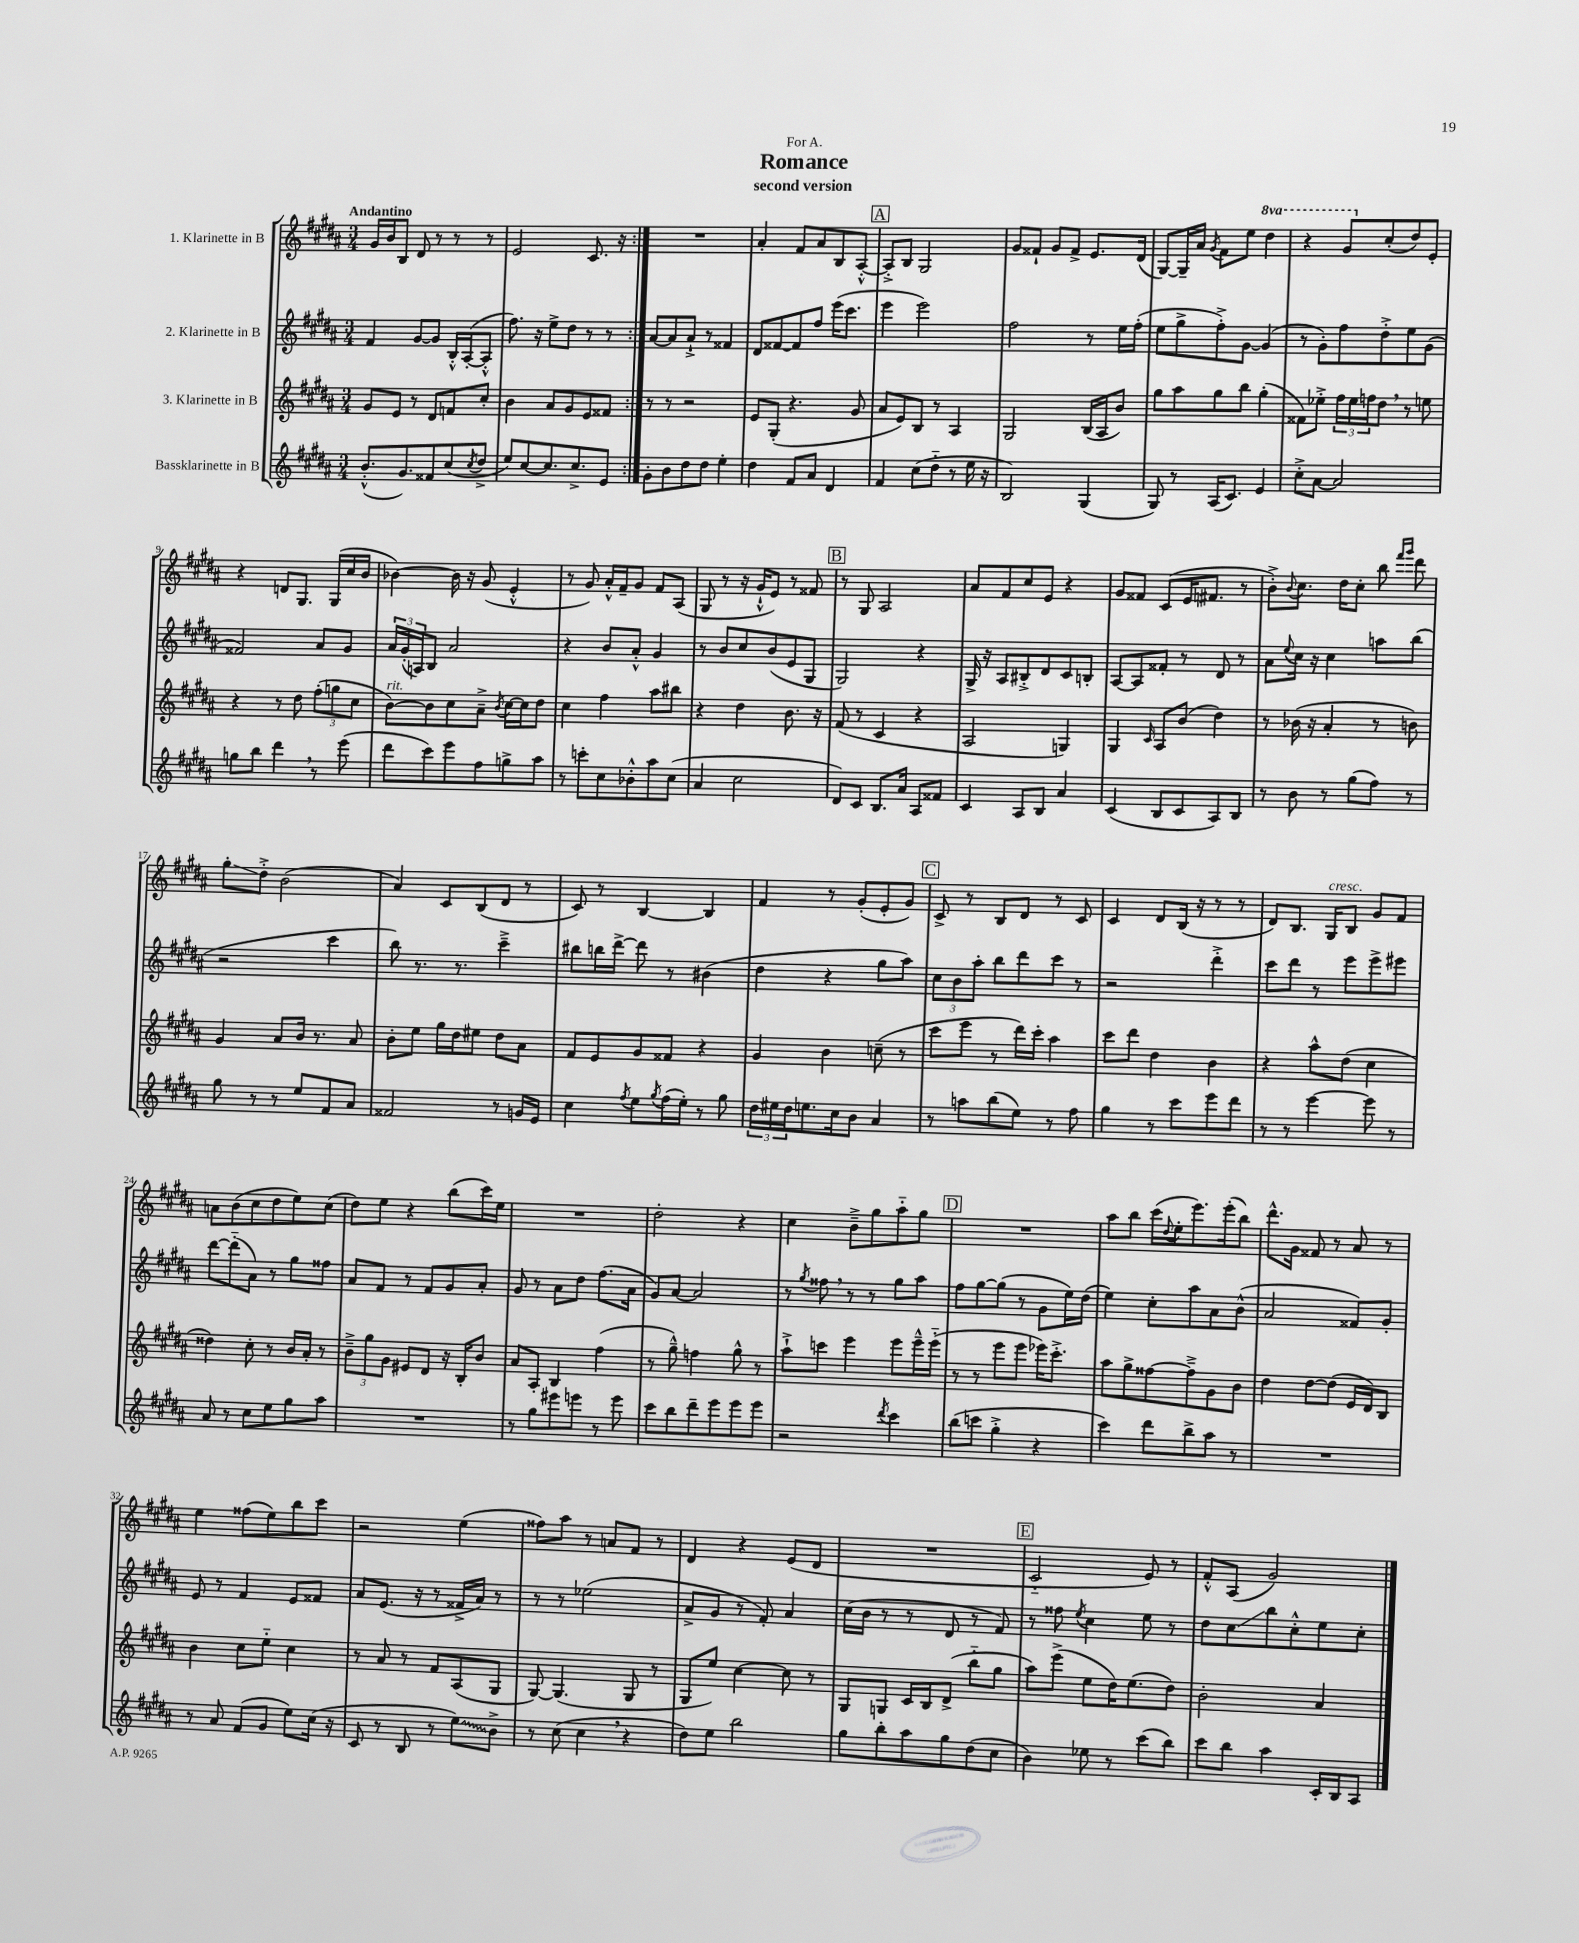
\header { title = "Romance" subtitle = "second version" dedication = "For A." }
<<
\new StaffGroup <<
\new Staff = "s0" \with { instrumentName = "1. Klarinette in B" } {
    \clef treble \key b \major \numericTimeSignature \time 3/4 \set Staff.ottavationMarkups = #ottavation-simple-ordinals \tempo "Andantino"
    \repeat volta 2 { gis'16 b'16 b8 dis'8 r8 r8 r8 |
    e'2 cis'8. r16 | }
    R2. |
    ais'4-. fis'8 ais'8 b8 ais8~-.-^ |
    \mark \markup { \box "A" } ais8-.-> b8 gis2 |
    gis'8 fisis'8-! gis'8 fisis'8-> e'8. dis'16( |
    gis8~) gis16-- ais'16 \acciaccatura { gis'8 } fis'8 e''8 \ottava #1 dis'''4 |
    r4 gis''8 \ottava #0 cis''8-.( dis''8) e'8-. |
    r4 d'8 gis8. gis16( cis''16 b'16 |
    bes'4~) bes'16 r16 gis'8( e'4-.-^ |
    r8 gis'8) ais'16-.-^ fis'16-- gis'8 fis'8 ais8( |
    gis8 r8 r16 gis'16-!-^ e'8) r8 fisis'8 |
    \mark \markup { \box "B" } r8 gis8 ais2 |
    ais'8 fis'8 cis''8 e'8 r4 |
    gis'8 fisis'8 cis'8( e'16 fis'8. r8 |
    b'8-.->) \appoggiatura { b'8 } cis''8. dis''16 cis''8-. b''8 \grace { fis'''16 gis'''16 } dis'''8 |
    gis''8-.\glissando dis''8-.-> b'2( |
    ais'4) cis'8 b8( dis'8 r8 |
    cis'8) r8 b4~ b4 |
    fis'4 r8 gis'8-.( e'8-. gis'8) |
    \mark \markup { \box "C" } cis'8-> r8 b8 dis'8 r8 cis'8 |
    cis'4 dis'8 b16( r16 r8 r8 |
    dis'8) b8. gis16^\markup { \italic "cresc." } b8 gis'8 fis'8 |
    a'8 b'8( cis''8 dis''8 e''8) cis''8( |
    dis''8) e''8 r4 b''8( cis'''16) e''16 |
    R2. |
    dis''2-. r4 |
    cis''4 b'8---> gis''8 ais''8-_ gis''8 |
    \mark \markup { \box "D" } R2. |
    ais''8 b''8 cis'''16( \appoggiatura { dis''8 } e''16-. e'''8.) e'''16-.( b''8) |
    dis'''8.-^ gis'16 fisis'8 r8 ais'8 r8 |
    e''4 fisis''8( e''8) b''8 cis'''8 |
    r2 e''4( |
    fisis''8) ais''8 r8 a'8 fis'8 r8 |
    dis'4 r4 e'8( dis'8 |
    R2. |
    \mark \markup { \box "E" } cis'2-_ e'8) r8 |
    fis'8-.-^ ais8( gis'2) \bar "|." |
}
\new Staff = "s1" \with { instrumentName = "2. Klarinette in B" } {
    \clef treble \key b \major \numericTimeSignature \time 3/4
    \repeat volta 2 { fis'4 gis'8~ gis'8 b16-.-^ ais16~-.( ais8-.-^ |
    fis''8.) r16 e''8-> dis''8 r8 r8 | }
    ais'8~ ais'8 ais'8-!-> r8 fisis'4 |
    dis'8 fisis'8~ fisis'8 fis''8 e'''16( cis'''8. |
    \mark \markup { \box "A" } e'''4 e'''2) |
    fis''2 r8 e''16 fis''16-.( |
    e''8 gis''8-> fis''8-.->) gis'8~ gis'4( |
    r8 gis'8-.) fis''8 dis''8-.-> e''8 gis'8( |
    fisis'2) ais'8 gis'8 |
    \tuplet 3/2 { ais'16 gis'16-.( a16) } b8 ais'2 |
    r4 b'8 ais'8-.-^ gis'4 |
    r8 b'8 cis''8 b'8( e'8 gis8 |
    \mark \markup { \box "B" } gis2) r4 |
    gis16-> r16 ais8 bis8-.-> dis'8 cis'8 b8-. |
    ais8~ ais8 fisis'8-. r8 dis'8 r8 |
    ais'8 \appoggiatura { e''8 } cis''16 r16 cis''4 a''8 b''8( |
    r2 cis'''4 |
    b''8) r8. r8. cis'''4---> |
    bis''8 b''16 dis'''16~-> dis'''8 r8 bis'4( |
    dis''4 r4 gis''8 ais''8) |
    \mark \markup { \box "C" } \tuplet 3/2 { cis''8 b'8 ais''8-. } b''8 dis'''8 cis'''8 r8 |
    r2 dis'''4-.-> |
    cis'''8 dis'''8 r8 e'''8 e'''8-> eis'''8 |
    dis'''8~ dis'''8-_( ais'8) r8 gis''8 fisis''8 |
    ais'8 fis'8 r8 fis'8 gis'8 ais'8-. |
    gis'8 r8 ais'8 dis''8 fis''8.( ais'16 |
    gis'8) ais'8~ ais'2 |
    r8 \acciaccatura { gis''8 } fisis''8 \breathe r8 r8 gis''8 ais''8 |
    \mark \markup { \box "D" } fis''8 gis''8~ gis''8( r8 gis'8 e''16) dis''16( |
    e''4) cis''8-. ais''8 ais'8 b'8-^( |
    ais'2 fisis'8) gis'8-. |
    e'8 r8 fis'4 e'8 fisis'8 |
    ais'8 e'8.( r16 r8 fisis'16-> ais'16) r8 |
    r8 r8 ees''2( |
    ais'8-> gis'8 r8 fis'8-.) ais'4 |
    cis''16( b'16 r8 r8 dis'8 r8 fis'8) |
    \mark \markup { \box "E" } r8 fisis''8 \acciaccatura { e''8 } cis''4 e''8 r8 |
    dis''8 cis''8\glissando b''8 cis''8-.-^ e''8 cis''8-. \bar "|." |
}
\new Staff = "s2" \with { instrumentName = "3. Klarinette in B" } {
    \clef treble \key b \major \numericTimeSignature \time 3/4
    \repeat volta 2 { gis'8 e'8 r8 dis'8 f'8 cis''8-. |
    b'4 ais'8 gis'8 e'8 fisis'8 | }
    r8 r8 r2 |
    e'8 gis8-.( r4. gis'8 |
    \mark \markup { \box "A" } ais'8 e'8) b8 r8 ais4 |
    gis2 b16( ais16 b'8) |
    gis''8 ais''8 gis''8 b''8 gis''4-.( |
    fisis'8) ees''8-.-> \tuplet 3/2 { fis''16 ees''16 f''16 } dis''8 \breathe r8 e''8 |
    r4 r8 dis''8 \tuplet 3/2 { fis''8-.( g''8 cis''8 } |
    b'8~^\markup { \italic "rit." }) b'8 cis''8 ais'8---> \acciaccatura { b'8 } cis''16~ cis''16 dis''8 |
    cis''4 fis''4 ais''8 bis''8 |
    r4 dis''4 b'8. r16 |
    \mark \markup { \box "B" } fis'8( r8 cis'4 r4 |
    ais2 g4) |
    gis4 \grace { cis'16 } ais8 b'8( dis''4) |
    r8 bes'16( r16 ais'4-. r8 b'8) |
    gis'4 ais'8 b'16 r8. ais'8 |
    b'8-. e''8 gis''16 dis''16 eis''8 dis''8 ais'8 |
    fis'8 e'8 gis'8 fisis'8 r4 |
    gis'4 b'4 c''8--( r8 |
    \mark \markup { \box "C" } cis'''8 e'''8 r8 dis'''16) cis'''16-. ais''4 |
    cis'''8 dis'''8 dis''4 b'4 |
    r4 ais''8-^ dis''8( cis''4 |
    disis''4) cis''8-. r8 b'16 ais'16-. r8 |
    \tuplet 3/2 { b'8---> gis''8 gis'8 } eis'8 dis'8 r16 b16-. b'8 |
    ais'8 ais8-. b4 fis''4( |
    r8 gis''8---^) f''4 gis''8-^ r8 |
    ais''8-!-> c'''8 e'''4 e'''8 e'''16---^ e'''16-_( |
    \mark \markup { \box "D" } r8 r8 e'''8 e'''8 ees'''16) cis'''8.-.-> |
    ais''8 gis''8-> fisis''8~ fisis''8---> gis'8 b'8 |
    dis''4 dis''8~ dis''8( e'16 dis'16) b8 |
    b'4 cis''8 e''8-_ cis''4 |
    r8 ais'8 r8 fis'8 ais8( gis8 |
    gis8~) gis4.( gis8 r8 |
    gis8 e''8) cis''4~ cis''8 r8 |
    gis8 g8 cis'16 b16 dis'8->( b''8-_ gis''8 |
    \mark \markup { \box "E" } ais''8) e'''8->( e''8 dis''16) e''8.( dis''8) |
    b'2-. ais'4 \bar "|." |
}
\new Staff = "s3" \with { instrumentName = "Bassklarinette in B" } {
    \clef treble \key b \major \numericTimeSignature \time 3/4
    \repeat volta 2 { b'8.-.-^( gis'8.) fisis'8 cis''8( \acciaccatura { cis''8 } dis''8-> |
    e''8) cis''8~ cis''8. cis''8.-> e'8 | }
    gis'8-. b'8 dis''8 dis''8 e''4-. |
    dis''4 fis'8 ais'8 dis'4 |
    \mark \markup { \box "A" } fis'4 cis''8( dis''8-_ r8 e''16 r16 |
    b2) gis4( |
    gis8) r8 ais16( cis'8.) e'4 |
    cis''8-.-> ais'8~ ais'2 |
    g''8 b''8 dis'''4 \breathe r8 e'''8( |
    dis'''8 cis'''8) e'''8 fis''8 g''8-> ais''8 |
    r8 c'''8-. cis''8 bes'8-.-^ ais''8 cis''8( |
    ais'4 cis''2 |
    \mark \markup { \box "B" } dis'8) cis'8 b8. ais'16 ais8 fisis'8 |
    cis'4 ais8 b8 ais'4 |
    cis'4( b8 cis'8 ais8) b8 |
    r8 b'8 r8 gis''8( fis''8) r8 |
    gis''8 r8 r8 e''8 fis'8 ais'8 |
    fisis'2 r8 g'16 e'16 |
    cis''4 \acciaccatura { fis''8 } e''8 \acciaccatura { gis''8 } fis''16( e''16-.) r8 gis''8 |
    \tuplet 3/2 { dis''16 eis''16 dis''16 } e''8. cis''16 b'8 ais'4 |
    \mark \markup { \box "C" } r8 a''8 b''8( e''8) r8 fis''8 |
    gis''4 r8 cis'''8 e'''8 dis'''8 |
    r8 r8 e'''4~ e'''8 r8 |
    ais'8 r8 cis''8 e''8 gis''8 ais''8 |
    R2. |
    r8 gis''8 eis'''8 e'''8 r8 e'''8 |
    cis'''8 b''8 dis'''8-- e'''8 e'''8 e'''8 |
    r2 \acciaccatura { dis'''8 } cis'''4 |
    \mark \markup { \box "D" } b''8( c'''8 gis''4-.-> r4 |
    cis'''4) dis'''8 b''8-> ais''8 r8 |
    R2. |
    r8 ais'8 fis'8( gis'8 e''8) cis''16( r16 |
    cis'8 r8 b8 r8 \once \override Glissando.style = #'zigzag e''8\glissando) b'8-> |
    r8 cis''8( cis''4 \breathe r4 |
    dis''8) e''8 b''2 |
    gis''8 b''8-. ais''8 gis''8 dis''8( cis''8 |
    \mark \markup { \box "E" } b'4) ees''8 r8 cis'''8( b''8) |
    cis'''8 b''8 ais''4 cis'16-. b16 ais8 \bar "|." |
}
>>
>>
